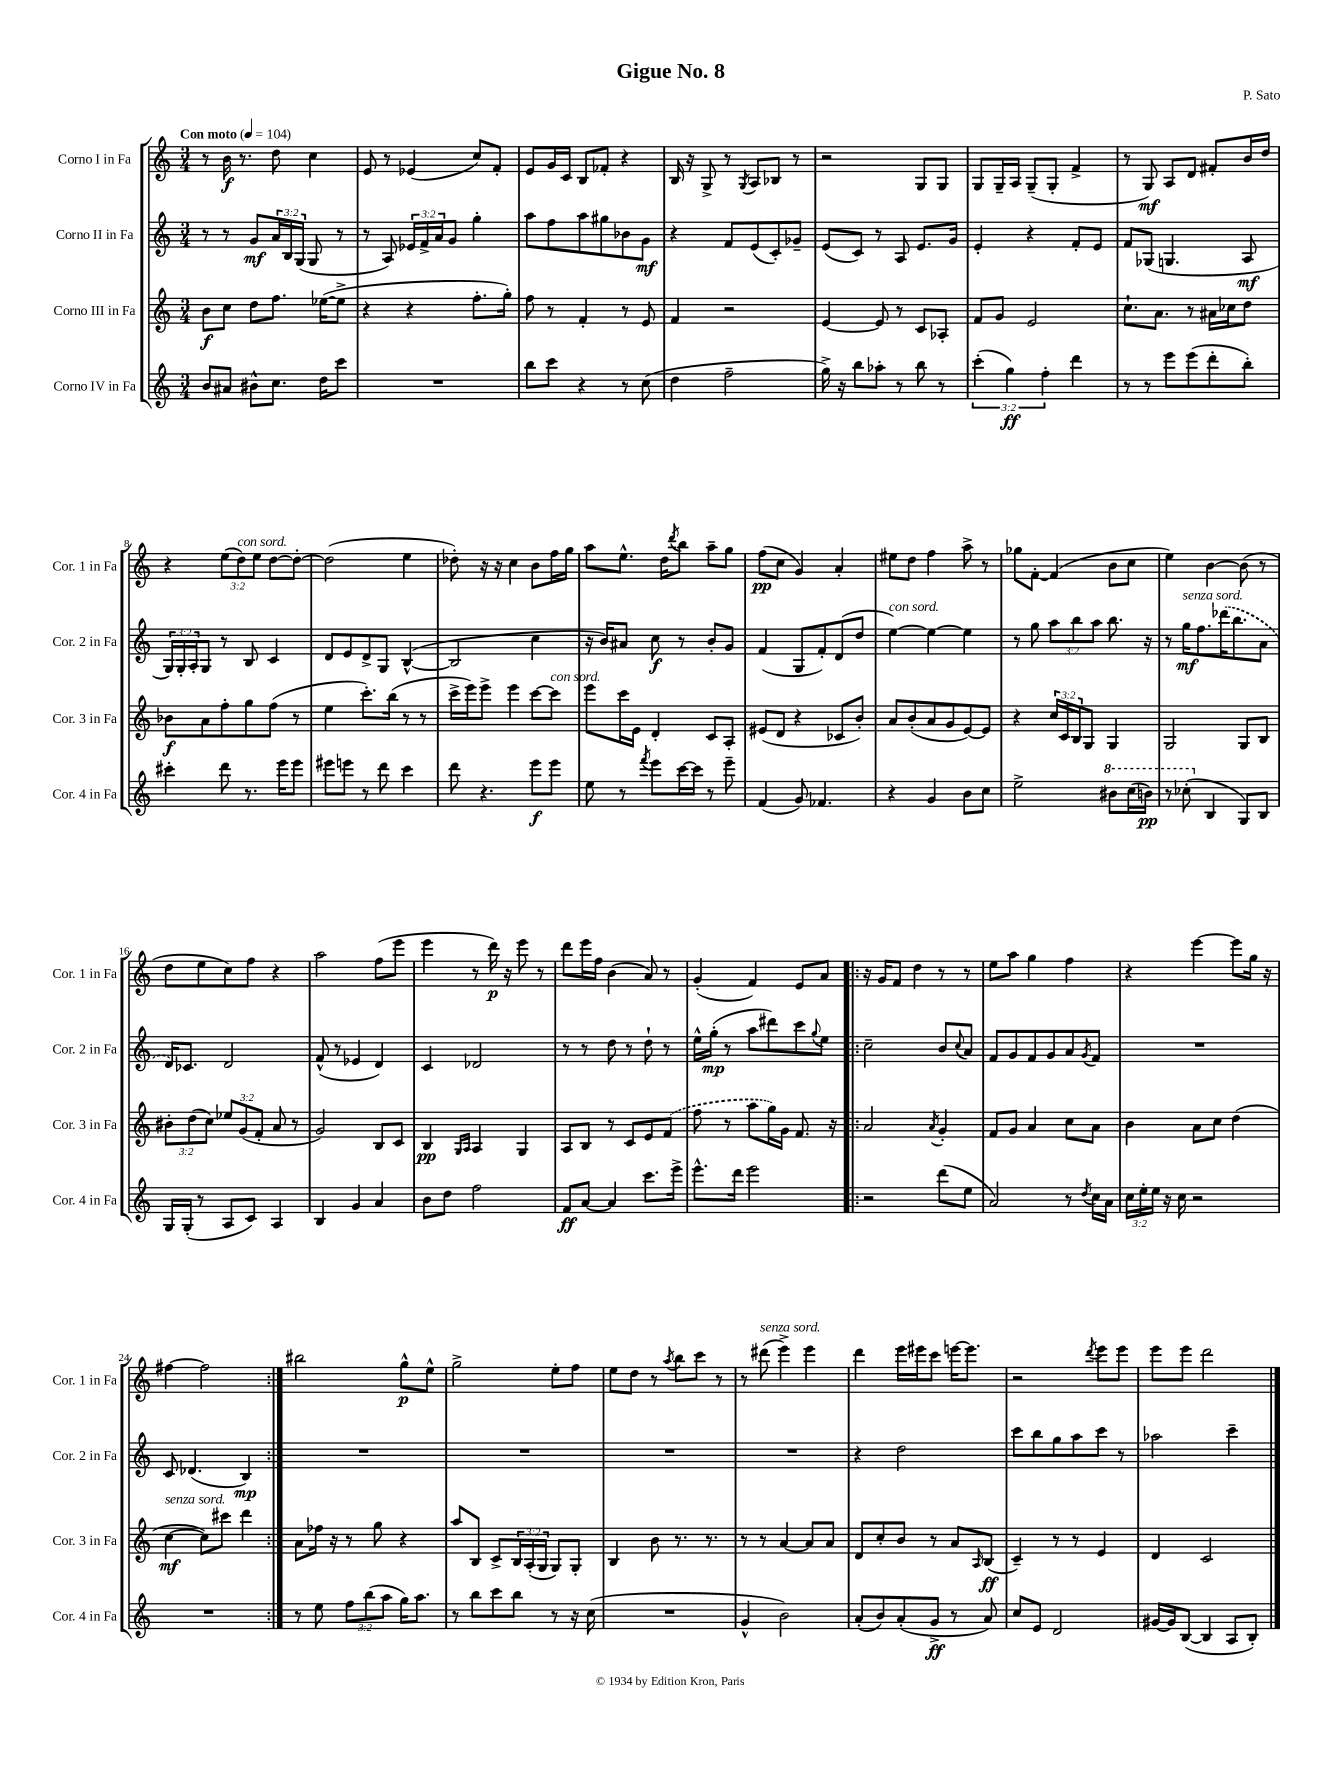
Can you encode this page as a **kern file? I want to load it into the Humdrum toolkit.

**kern	**kern	**kern	**kern
*staff4	*staff3	*staff2	*staff1
*clefG2	*clefG2	*clefG2	*clefG2
*k[]	*k[]	*k[]	*k[]
*M3/4	*M3/4	*M3/4	*M3/4
*MM104	*MM104	*MM104	*MM104
8b	8b	8r	8r
8a#	8cc	8r	16b
.	.	.	8.r
8b#^^	8dd	8g	.
8.cc	8.ff	24a	8dd
.	.	24B	.
.	.	(24G	.
.	.	8G	4cc
16dd	([16ee-	.	.
8ccc	8ee-^]	8r	.
=	=	=	=
2.r	4r	8r	8e
.	.	8A)	8r
.	4r	24e-	(4e-
.	.	24f^	.
.	.	24a	.
.	.	8g	.
.	8.ff'	4gg'	8cc)
.	.	.	8f'
.	16gg')	.	.
=	=	=	=
8bb	8ff	8aa	8e
8ccc	8r	8ff	16g
.	.	.	16c
4r	4f'	8aa	8B
.	.	8gg#	8f-'
8r	8r	8b-	4r
(8cc	8e	8g	.
=	=	=	=
4dd	4f	4r	16B
.	.	.	16r
.	.	.	8G^
2ff~	2r	8f	8r
.	.	.	8qG
.	.	(8e	8A
.	.	8c')	8B-
.	.	8g-~	8r
=	=	=	=
16gg^)	[4e	(8e	2r
16r	.	.	.
8bb	.	8c)	.
8aa-'	8e]	8r	.
8r	8r	8A	.
8bb	8c	8.e	8G
8r	8A-'	.	8G
.	.	16g	.
=	=	=	=
(6ccc'	8f	4e'	8G
.	8g	.	16G~
6gg)	.	.	.
.	.	.	16A
.	2e	4r	(8G~
6ff'	.	.	.
.	.	.	8G'
4ddd	.	8f'	4f^
.	.	8e	.
=	=	=	=
8r	8.cc`	8f	8r
8r	.	(8G-	8G)
.	8.a	.	.
8eee	.	4.G	8A
(8eee	8r	.	8d
8ddd'	16a#	.	8f#'
.	16cc-	.	.
8bb')	8dd	8A	16b
.	.	.	16dd
=	=	=	=
4ccc#'	8b-	24G)	4r
.	.	24G'	.
.	.	24A'	.
.	8a	8G	.
8ddd	8ff'	8r	(12ee
.	.	.	12dd)
8.r	8gg	8B	.
.	.	.	12ee
.	(8ff	4c	[8dd
16eee	.	.	.
8eee	8r	.	8dd'_
=	=	=	=
8eee#	4ee	8d	(2dd]
8eee	.	8e	.
8r	8.ccc')	8d^	.
8ddd	.	8G	.
.	(16bb	.	.
4ccc	8r	([4B^^	4ee
.	8r	.	.
=	=	=	=
8ddd	16ccc^	2B]	8dd-')
.	16eee)	.	.
4.r	8eee^	.	16r
.	.	.	16r
.	4eee	.	4cc
8eee	[8ccc	4cc	8b
8eee	8ccc]	.	16ff
.	.	.	16gg
=	=	=	=
8ee	8eee	16r	8aa
.	.	16b)	.
8r	16ccc	8a#	8.ee^^
.	16e	.	.
8qfff	.	.	.
8eee	4d'	8cc	.
.	.	.	16dd
.	.	.	8qddd
[16ccc	.	8r	8bb
16ccc]	.	.	.
8r	8c	8b'	8aa~
8eee~	8A'	8g	8gg
=	=	=	=
(4f	(8e#	(4f	(8ff
.	8d	.	8cc
8g)	4r	8G	4g)
4.f-	.	8f')	.
.	8c-	(8d	4a'
.	8b')	8dd	.
=	=	=	=
4r	8a	[4ee)	8ee#
.	(8b'	.	8dd
4g	8a	4ee_	4ff
.	8g	.	.
8b	[8e)	4ee]	8aa^
8cc	8e]	.	8r
=	=	=	=
2ee^	4r	8r	8gg-
.	.	8gg	[8f'
.	24cc	12aa	(4f]
.	24c	.	.
.	24B	12bb	.
.	8G	.	.
.	.	12aa	.
8bb#	4G	8.bb	8b
(16ccc	.	.	8cc
16bb)	.	16r	.
=	=	=	=
8r	2G	8r	4ee)
(8ccc-'	.	16gg	.
.	.	8.ff	.
4B	.	.	[4b
.	.	(16ddd-	.
.	.	8.bb	.
8G)	8G	.	(8b]
8B	8B	8a	8r
=	=	=	=
16G	12b#'	16d)	8dd
(16G'	.	8.c-	.
.	(12dd	.	.
8r	.	.	8ee
.	12cc)	.	.
8A	12ee-	2d	8cc)
.	(12g	.	.
8c)	.	.	8ff
.	12f'	.	.
4A	8a	.	4r
.	8r	.	.
=	=	=	=
4B	2g)	(8f^^	2aa
.	.	8r	.
4g	.	4e-	.
4a	8B	4d)	(8ff
.	8c	.	8eee
=	=	=	=
8b	4B	4c	4eee
8dd	.	.	.
.	16qqG	.	.
.	16qqA	.	.
2ff	4A	2d-	8r
.	.	.	16ddd)
.	.	.	16r
.	4G	.	8eee
.	.	.	8r
=	=	=	=
8f	8A	8r	8ddd
[8a	8B	8r	16eee
.	.	.	16ff
4a]	8r	8dd	(4b
.	8c	8r	.
8.ccc	8e	8dd`	8a)
.	(8f	8r	8r
16eee^	.	.	.
=	=	=	=
8.eee^^	8ff	16ee^^	(4g'
.	.	(16gg'	.
.	8r	8r	.
16ddd	.	.	.
2eee	8aa	8aa	4f)
.	16gg)	8ddd#)	.
.	16g	.	.
.	8.f	8ccc	8e
.	.	8qqgg	.
.	.	8ee	8a
.	16r	.	.
=!|:	=!|:	=!|:	=!|:
2r	2a	2cc~	16r
.	.	.	16g
.	.	.	8f
.	.	.	4dd
.	8qa	.	.
(8ddd	4g'	8b	8r
.	.	8qqcc	.
8ee	.	8a	8r
=	=	=	=
2a)	8f	8f	8ee
.	8g	8g	8aa
.	4a	8f	4gg
.	.	8g	.
8r	8cc	8a	4ff
8qdd	.	8qg	.
16cc	8a	8f	.
16a	.	.	.
=	=	=	=
24cc	4b	2.r	4r
24ee'	.	.	.
24ee	.	.	.
16r	.	.	.
16cc	.	.	.
2r	8a	.	[4eee
.	8cc	.	.
.	(4dd	.	8eee]
.	.	.	16gg
.	.	.	16r
=	=	=	=
2.r	[4cc	8c	[4ff#
.	.	(4.d-	.
.	8cc])	.	2ff#]
.	8ccc#	.	.
.	4ddd	4B)	.
=:|!	=:|!	=:|!	=:|!
8r	8a	2.r	2bb#
8ee	16ff-	.	.
.	16r	.	.
12ff	8r	.	.
(12bb	.	.	.
.	8gg	.	.
12aa	.	.	.
16gg)	4r	.	8gg^^
8.aa	.	.	.
.	.	.	8ee^^
=	=	=	=
8r	8aa	2.r	2gg^
8bb	8B	.	.
8ccc	8c^	.	.
8bb	24B	.	.
.	(24A'	.	.
.	24G	.	.
8r	8G)	.	8ee'
16r	8G'	.	8ff
(16cc	.	.	.
=	=	=	=
2.r	4B	2.r	8ee
.	.	.	8dd
.	8b	.	8r
.	.	.	8qaa
.	8.r	.	8bb
.	.	.	8ccc
.	8.r	.	.
.	.	.	8r
=	=	=	=
4g^^	8r	2.r	8r
.	8r	.	(8ddd#
2b)	[4a	.	4eee^)
.	8a]	.	4eee
.	8a	.	.
=	=	=	=
(8a'	8d	4r	4ddd
8b)	8cc'	.	.
(8a'	8b	2dd	16eee
.	.	.	16eee#
8g^	8r	.	8ccc
8r	8a	.	[16eee
.	.	.	8.eee]
.	16qqA	.	.
8a)	(8B	.	.
=	=	=	=
8cc	4c~)	8ccc	2r
8e	.	8bb	.
2d	8r	8gg	.
.	8r	8aa	.
.	.	.	8qddd
.	4e	8ccc	8eee
.	.	8r	8eee
=	=	=	=
[16g#	4d	2aa-	8eee
16g#]	.	.	.
([8B	.	.	8eee
4B]	2c	.	2ddd
8A	.	4ccc~	.
8B')	.	.	.
==	==	==	==
*-	*-	*-	*-
